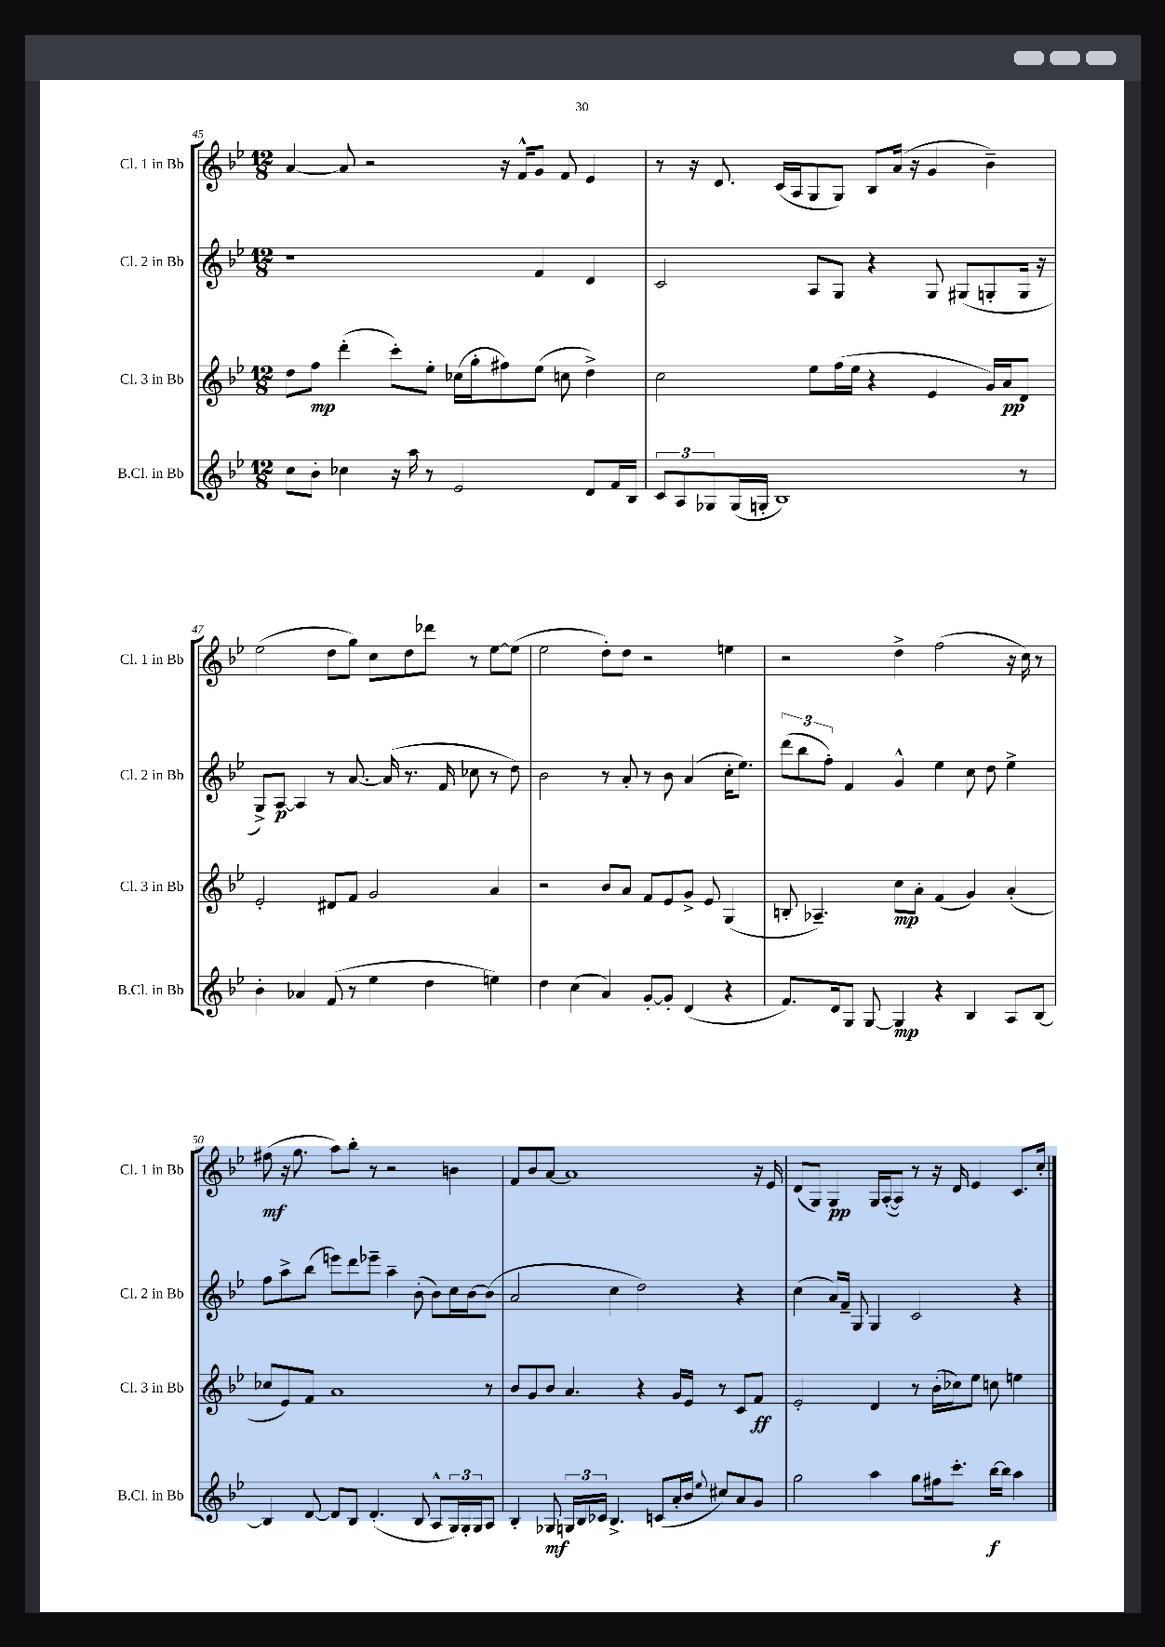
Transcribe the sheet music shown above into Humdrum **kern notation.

**kern	**kern	**kern	**kern
*staff4	*staff3	*staff2	*staff1
*clefG2	*clefG2	*clefG2	*clefG2
*k[b-e-]	*k[b-e-]	*k[b-e-]	*k[b-e-]
*M12/8	*M12/8	*M12/8	*M12/8
8cc\L	8dd\L	1r	[4a/
8b-'\J	8ff\J	.	.
4cc-\	(4ddd'\	.	8a/]
.	.	.	2r
16r	8ccc'\L)	.	.
16aa\	.	.	.
8r	8ee-'\J	.	.
2e-/	(16cc-\LL	.	.
.	16gg'\J	.	.
.	8ff#\)	.	16r
.	.	.	16f^^/LK
.	(8ee-\J	4f/	8g/J
.	8cc\	.	8f/
8d/L	4dd^\)	4d/	4e-/
16f/L	.	.	.
16B-/JJ	.	.	.
=	=	=	=
12c/L	2cc\	2c/	8r
12A/	.	.	.
.	.	.	16r
12G-/	.	.	.
.	.	.	8.d/
(16G-/L	.	.	.
16G'/JJ	.	.	.
1B-)	.	.	(16c/LL
.	.	.	16A/J
.	8ee-\L	8A/L	8G/
.	(16ff\L	8G/J	8G/J)
.	16ee-\JJ	.	.
.	4r	4r	8B-/L
.	.	.	(16a/Jk
.	.	.	16r
.	4e-/	8G/	4g/
.	.	(8G#/L	.
.	16g/LL)	8G'/	4b-~\)
.	16a/J	.	.
8r	8d/J	16G/Jk	.
.	.	16r	.
=	=	=	=
4b-'\	2e-'/	8G^/L)	(2ee-\
.	.	[8A/J	.
4a-/	.	4A/]	.
(8f/	8d#/L	8r	8dd\L
8r	8f/J	[8.a/	8gg\J)
4ee-\	2g/	.	8cc\L
.	.	(16a/]	.
.	.	8.r	8dd\
4dd\	.	.	8ddd-\J
.	.	16f/	.
.	.	8cc-\	8r
4ee\)	4a/	8r	[8ee-\L
.	.	8dd\)	(8ee-\]J
=	=	=	=
4dd\	2r	2b-\	2ee-\
(4cc\	.	.	.
4a/)	8b-/L	8r	8dd'\L)
.	8a/J	8a'/	8dd\J
[8g'/L	8f/L	8r	2r
8g'/]J	8e-/	8b-\	.
(4d/	8g^/J	(4a/	.
.	8e-/	.	.
4r	(4G/	16cc'\LK	4ee\
.	.	8.ee-\J)	.
=	=	=	=
8.f/L)	8B'/	(12ddd\L	2r
.	.	12bb-\	.
.	4.A-~/)	.	.
.	.	12ff'\J)	.
16d/k	.	.	.
8G/J	.	4f/	.
[8G/	.	.	.
4G/]	8cc\L	4g^^/	4dd^\
.	8a'\J	.	.
4r	(4f/	4ee-\	(2ff\
4B-/	4g/)	8cc\	.
.	.	8dd\	.
8A/L	(4a'/	4ee-^\	16r
.	.	.	16cc\)
[8B-/J	.	.	8r
=	=	=	=
4B-/]	8cc-/L	8ff\L	(8ff#\
.	8e-/)	8aa^\	16r
.	.	.	8.gg\
[8d/	8f/J	(8bb-\J	.
8d/]L	1a	8eee\L)	8aa\L)
8B-/J	.	8ddd\	8bb-'\J
(4.d'/	.	8eee-~\J	8r
.	.	4aa~\	2r
8B-/	.	(8b-'\	.
8A^^/L	.	8b-\L)	.
24G/L)	.	16cc\L	4b\
24G'/	.	.	.
.	.	[16b-\J	.
24G/J	.	.	.
8A/J	8r	(8b-\]J	.
=	=	=	=
4B-'/	8b-/L	2a/	8f/L
.	8g/	.	8b-/
8G-/	8b-/J	.	[8a/J
24G/LL	4.a/	.	1a]
24B-/	.	.	.
24c-/JJ	.	.	.
4.B-^/	.	4cc\	.
.	4r	2dd\)	.
(8c/L	.	.	.
16a'/L	16g/LL	.	.
16b-/JJ	16e-/JJ	.	.
8qqee-/	.	.	.
8cc#/L)	8r	.	.
8a/	8c/L	4r	.
8g/J	8f/J	.	16r
.	.	.	16e-/
=	=	=	=
2gg\	2e-'/	(4cc\	(8d/L
.	.	.	8G/J)
.	.	16a/LL)	4G/
.	.	16f~/JJ	.
.	.	8G/	.
4aa\	4d/	4G/	16G/LL
.	.	.	([16A'/J
.	.	.	8A/]J)
8gg\L	8r	2c/	8r
16ff#\k	(16b-'\LL	.	16r
8.ccc'\J	16cc-\J)	.	16d/
.	8ee-\J	.	4e-/
[16bb-\LL	8cc\	.	.
16bb-\]JJ	.	.	.
4aa\	4ee\	4r	8.c/L
.	.	.	16cc'/Jk
==	==	==	==
*-	*-	*-	*-
